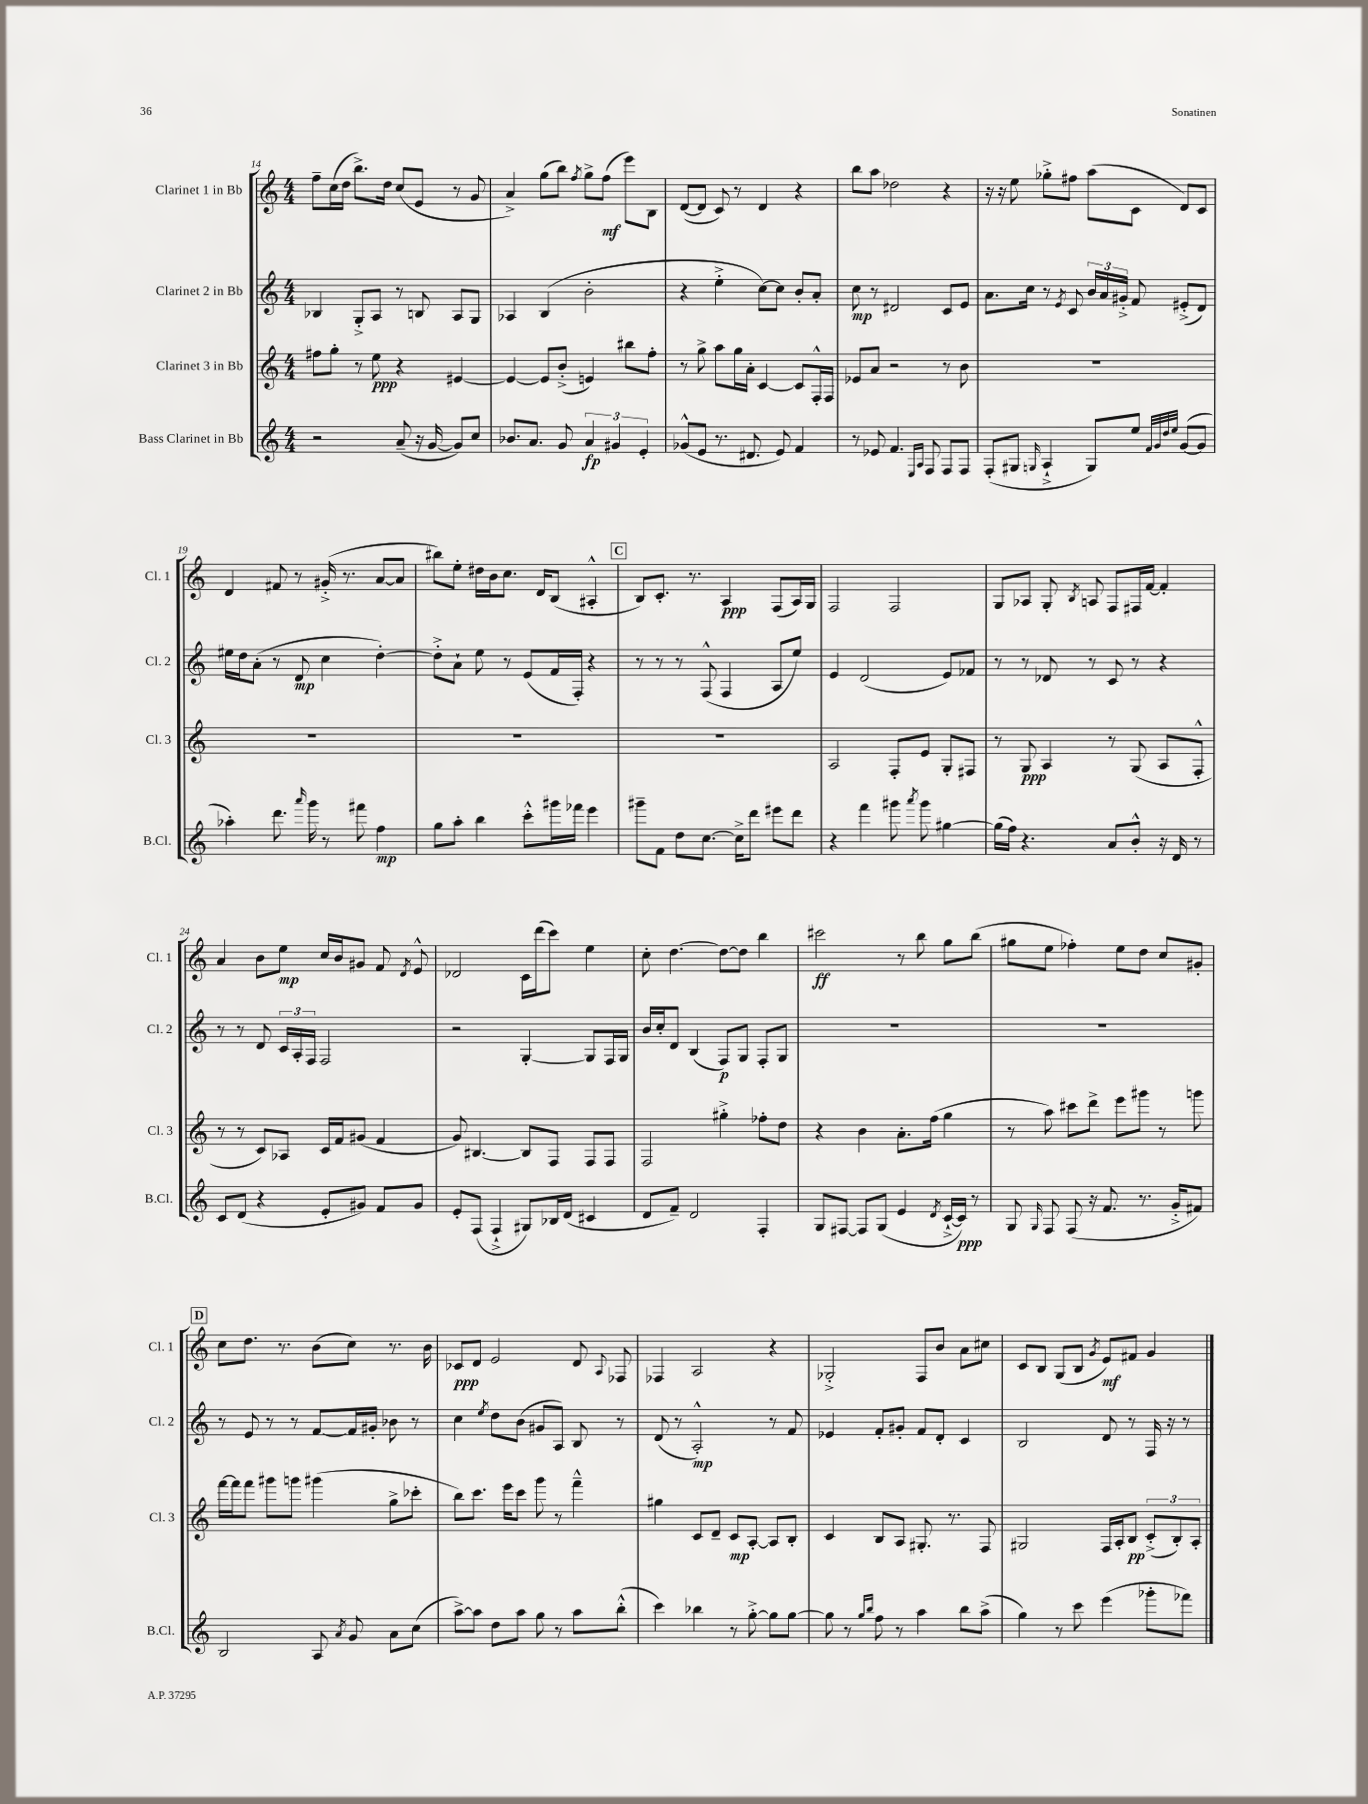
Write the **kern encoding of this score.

**kern	**kern	**kern	**kern
*staff4	*staff3	*staff2	*staff1
*clefG2	*clefG2	*clefG2	*clefG2
*k[]	*k[]	*k[]	*k[]
*M4/4	*M4/4	*M4/4	*M4/4
2r	8ff#	4B-	8ff~
.	8gg'	.	(16cc
.	.	.	16dd
.	8r	8G'^	8.bb^)
.	8ee	8A	.
.	.	.	16dd
(8a~	4r	8r	(8cc
16r	.	8B	8e
[16g	.	.	.
8g])	[4e#	8A	8r
8cc	.	8G	8g
=	=	=	=
8.b-	4e#_	4A-	4a^)
8.a	.	.	.
.	8e#]	(4B	(8gg
8g	(8b'^	.	8bb)
.	.	.	8qff
6a	4e)	2b'	8gg^
.	.	.	(8ff
6g#	.	.	.
.	8bb#	.	8eee)
6e'	.	.	.
.	8ff'	.	8B
=	=	=	=
(8g-^^	8r	4r	([8d
8e	8gg^	.	8d]
8.r	8aa	4ee'^	8c)
.	16gg	.	8r
8.d#	16a'	.	.
.	[4c	[8cc)	4d
8e)	.	8cc]	.
4f	8c]	8b'	4r
.	16F'^^	8a'	.
.	16F	.	.
=	=	=	=
8r	8e-	8cc	8bb
8e-	8a	8r	8aa
4.f	2r	2d#	2dd-
16qqE	.	.	.
16qqA	.	.	.
8F	.	.	.
8F	8r	8c	4r
8F	8b	8e	.
=	=	=	=
(8F'	1r	8.a	16r
.	.	.	16r
8G#	.	.	8ee
.	.	16cc	.
16qqG	.	.	.
4A`^	.	8r	8gg-'^
.	.	8qe	.
.	.	8c	8ff#
8G)	.	24b	(8aa
.	.	24a	.
.	.	24g#'^	.
8ee	.	8f	8c
32qqf	.	.	.
32qqg	.	.	.
32qqdd	.	.	.
32qqee	.	.	.
([8g	.	(8e#'^	8d)
8g]	.	8d)	8c
=	=	=	=
4aa-')	1r	16ee#	4d
.	.	16dd	.
.	.	(8a'	.
8.ddd	.	8r	8f#
.	.	8d	8r
16qqaaa	.	.	.
16ggg	.	.	.
8r	.	4cc	(16g#'^
.	.	.	8.r
8fff#	.	.	.
4ff	.	[4dd')	[8a
.	.	.	8a]
=	=	=	=
8gg	1r	8dd'^]	8bb#)
8aa'	.	8a`	8ee'
4bb	.	8ee	16dd#
.	.	.	16b
.	.	8r	8.cc
8ccc'^^	.	(8e	.
.	.	.	16d
16ggg#	.	16f	(8B
16fff-	.	16F')	.
4eee	.	4r	4A#'^^
=	=	=	=
8ggg#~	1r	8r	8B)
8f	.	8r	8.c'
8dd	.	8r	.
.	.	.	8.r
[8.cc	.	(8F^^	.
.	.	4F	4A
16cc^]	.	.	.
8ddd	.	.	.
8eee#	.	8A	(8F
8ddd	.	8ee)	16A)
.	.	.	16G
=	=	=	=
4r	2A	4e	2F
4fff	.	(2d	.
8ggg#	8F'	.	2F
8qaaa	.	.	.
8ggg#	8e	.	.
[4gg#	8G'	8e)	.
.	8F#	8f-	.
=	=	=	=
(16gg#]	8r	8r	8G
16ff)	.	.	.
4.r	8G	8r	8A-
.	4A	8d-	8G'
.	.	.	8qB
.	.	8r	8A
8a	8r	8c	8F
8b'^^	(8G	8r	16F#
.	.	.	[16f
16r	8A	4r	4f']
16d	.	.	.
8r	8F'^^	.	.
=	=	=	=
8c	8r	8r	4a
(8d	8r	8r	.
4r	8c)	8d	8b
.	8A-	24c	8ee
.	.	24A'	.
.	.	24F	.
8e'	16c	2F	16cc
.	16f	.	16b
8g#)	(8g#	.	8g#
8f	4f	.	8f
.	.	.	8qd
8g#	.	.	8e^^
=	=	=	=
8e'	8g)	2r	2d-
(8F	[4.B#	.	.
4F`^	.	.	.
8G#)	8B#]	[4G'	16c
.	.	.	(16ddd
16B-	8F	.	8ccc)
(16d	.	.	.
4c#	8F	8G]	4ee
.	8F	16F	.
.	.	16G	.
=	=	=	=
8d	2F	16b	8cc'
.	.	16cc'	.
8f~)	.	8d	[4.dd
2d	.	(4B	.
.	4gg#'^	8F)	8dd_
.	.	8G	8dd]
4F'	8ff-'	8F'	4bb
.	8dd	8G	.
=	=	=	=
8G	4r	1r	2ccc#
[8F#	.	.	.
8F#]	4b	.	.
(8G	.	.	.
4e	8.a'	.	8r
.	.	.	8bb
.	(16ff	.	.
8qd	.	.	.
[16c`^	4gg	.	8gg
16c])	.	.	.
8r	.	.	(8bb
=	=	=	=
8G	8r	1r	8gg#
16qqG	.	.	.
8F	8aa)	.	8ee
(8F	8ccc#	.	4ff-')
16r	8ddd^	.	.
8.f	.	.	.
.	8eee	.	8ee
8.r	8ggg#	.	8dd
.	8r	.	8cc
16g'^	.	.	.
8f#)	8ggg	.	8g#'
=	=	=	=
2B	[16fff	8r	8cc
.	16fff]	.	.
.	8fff	8e	8.dd
.	8ggg#	8r	.
.	.	.	8.r
.	8ggg	8r	.
8A	(4ggg#	[8f	(8b
8qa	.	.	.
8g	.	16f]	8cc)
.	.	16g#'	.
8a	8gg^	8b-	8.r
(8cc	8ccc-'	8r	.
.	.	.	16b
=	=	=	=
[8aa^)	8bb)	4cc	8c-
8aa]	8.ccc	.	8d
.	.	8qee	.
8dd	.	8dd	2e
.	16eee	.	.
8aa	8ccc	(8b	.
8gg	8ggg	8g#	.
8r	8r	8A)	.
8aa	4fff~^^	8B	8d
.	.	.	8qqA
(8bb'^^	.	8r	8F-
=	=	=	=
4ccc)	4gg#	(8d	4F-
.	.	8r	.
4bb-	8c	2A'^^)	2A
.	8d~	.	.
8r	8c	.	.
[8gg'^	[8A'	.	.
8gg]	8A]	8r	4r
[8gg	8B'	8f	.
=	=	=	=
8gg]	4c	4e-	2G-'^
8r	.	.	.
16qqgg	.	.	.
16qqbb	.	.	.
8ff	8B	8f'	.
8r	8A	8g#'	.
4aa	8.G#'	8f	8F
.	.	8d'	8b
.	8.r	.	.
8bb	.	4c	8a
(8aa^	8F	.	8cc#
=	=	=	=
4gg)	2G#	2B	8c
.	.	.	8B
8r	.	.	(8G
8ccc	.	.	8B
.	.	.	8qg
(4eee	16F	8d	8e)
.	16A'	.	.
.	8B	8r	8f#
8ggg-'	(12c'^	16F	4g
.	.	16r	.
.	12B')	.	.
8fff-)	.	8r	.
.	12A'	.	.
==	==	==	==
*-	*-	*-	*-
